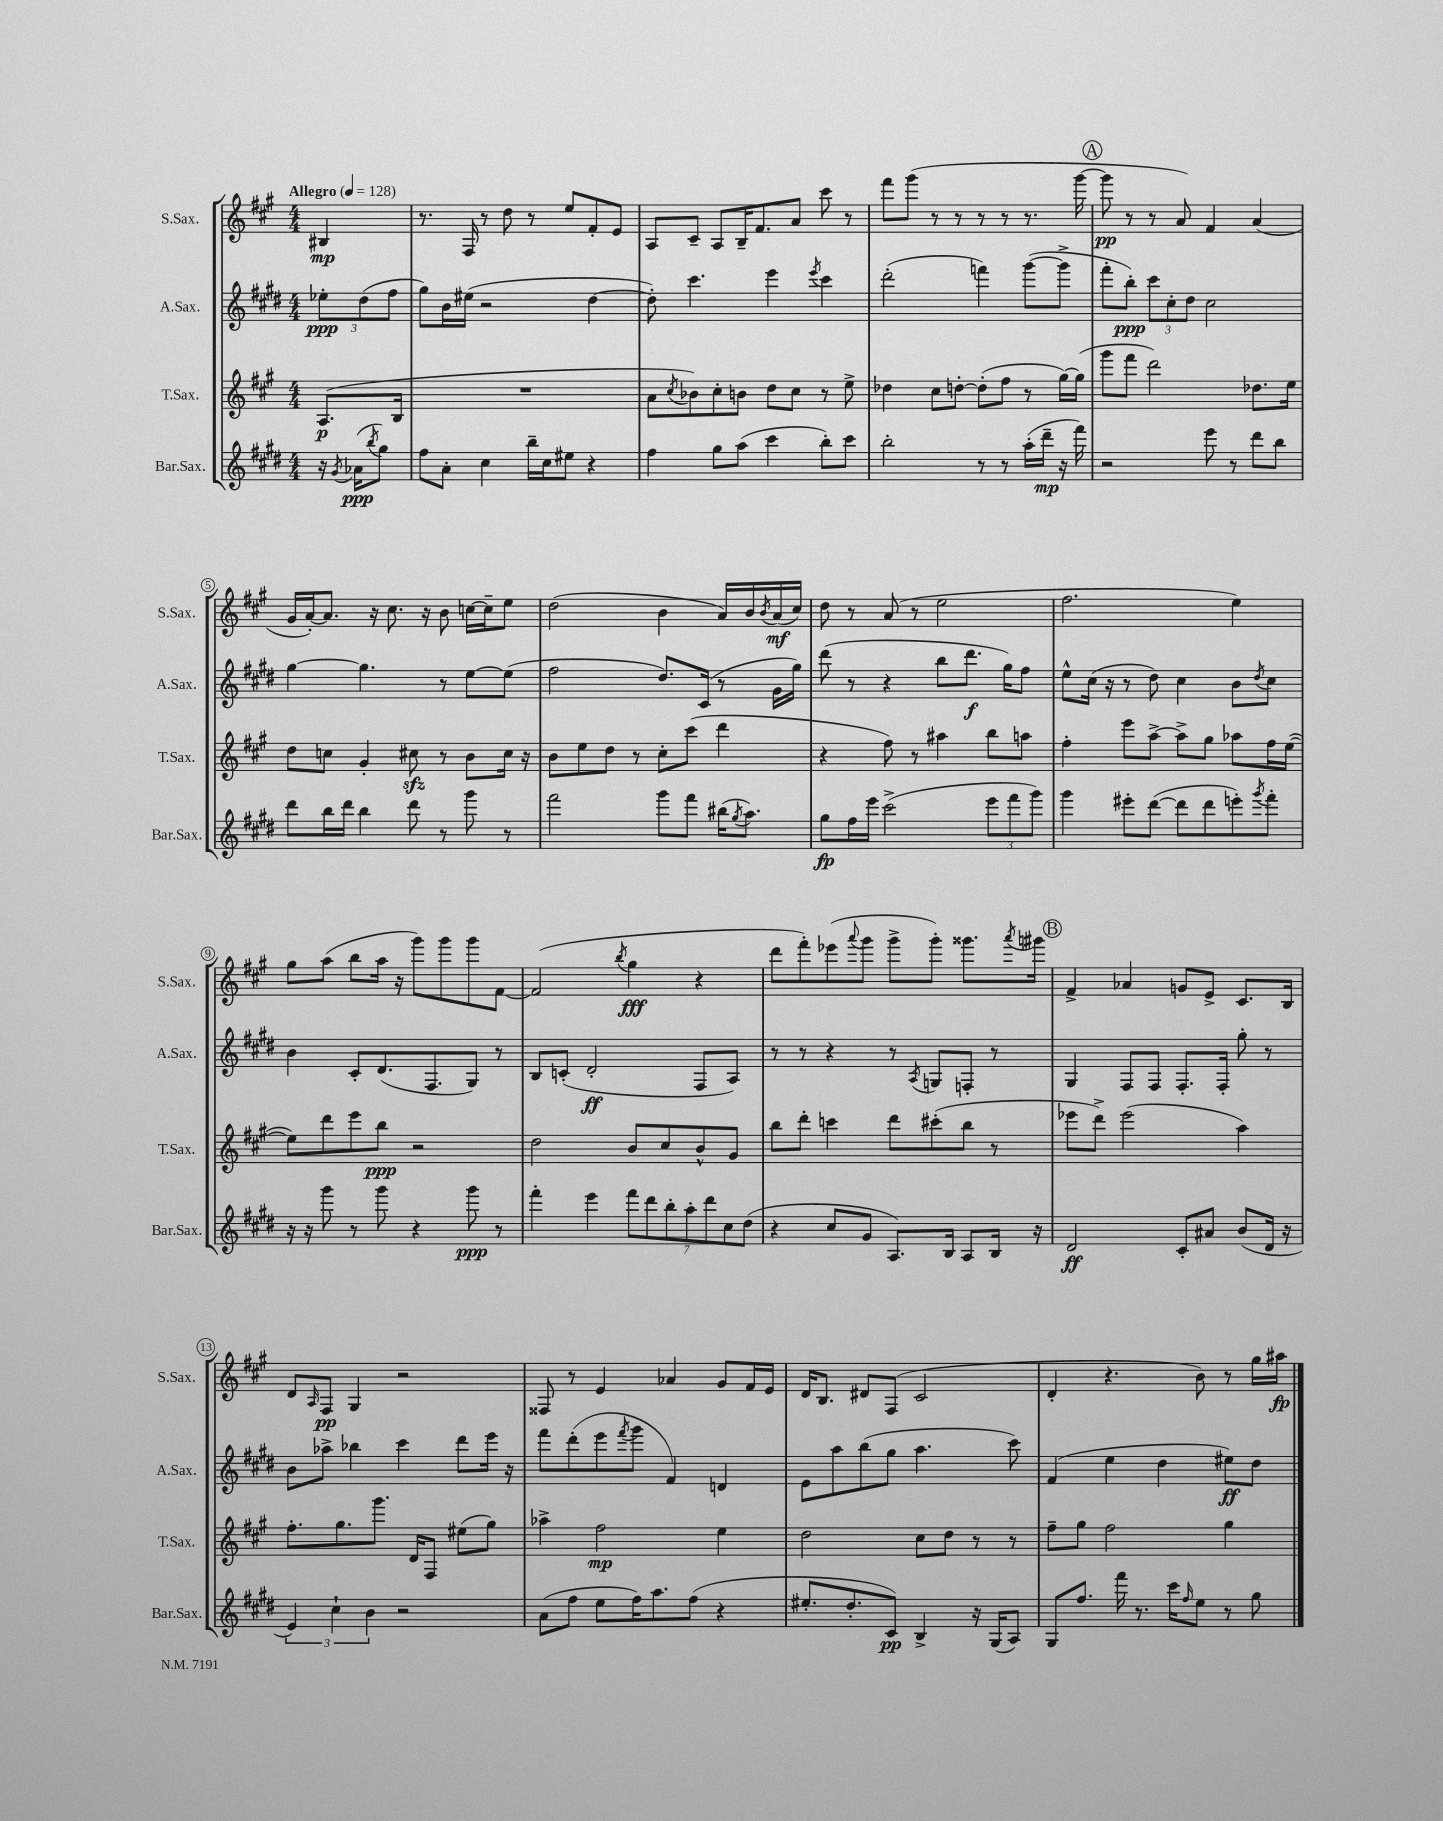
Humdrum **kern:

**kern	**dynam	**kern	**dynam	**kern	**dynam	**kern	**dynam
*part4	*part4	*part3	*part3	*part2	*part2	*part1	*part1
*staff4	*staff4	*staff3	*staff3	*staff2	*staff2	*staff1	*staff1
*I"Bar.Sax.	*	*I"T.Sax.	*	*I"A.Sax.	*	*I"S.Sax.	*
*I'Bar.Sax.	*	*I'T.Sax.	*	*I'A.Sax.	*	*I'S.Sax.	*
*clefG2	*	*clefG2	*	*clefG2	*	*clefG2	*
*k[f#c#g#d#]	*	*k[f#c#g#]	*	*k[f#c#g#d#]	*	*k[f#c#g#]	*
*M4/4	*	*M4/4	*	*M4/4	*	*M4/4	*
*MM128	*	*MM128	*	*MM128	*	*MM128	*
=	=	=	=	=	=	=	=
!	!	!	!	!	!	!LO:TX:a:B:t=Allegro	!
16r	.	(8.A/L	p	12ee-X'\L	ppp	4B#X/	mp
8qg#/	.	.	.	.	.	.	.
(16a-X\KL	ppp	.	.	.	.	.	.
.	.	.	.	(12dd#\	.	.	.
8qbb/	.	.	.	.	.	.	.
8gg#\J)	.	.	.	.	.	.	.
.	.	.	.	12ff#\J	.	.	.
.	.	16B/Jk	.	.	.	.	.
=1	=1	=1	=1	=1	=1	=1	=1
8ff#\L	.	1r	.	8gg#\L)	.	8.r	.
8a'\J	.	.	.	16b\L	.	.	.
.	.	.	.	(16ee#X\JJ	.	16F#/	.
4cc#\	.	.	.	2r	.	8r	.
.	.	.	.	.	.	8dd\	.
16bb~\LL	.	.	.	.	.	8r	.
16cc#\J	.	.	.	.	.	.	.
8ee#X\J	.	.	.	.	.	8ee/L	.
4r	.	.	.	[4dd#\	.	8f#'/	.
.	.	.	.	.	.	8e/J	.
=2	=2	=2	=2	=2	=2	=2	=2
4ff#\	.	8a\L	.	8dd#'\])	.	8A/L	.
.	.	8qcc#/	.	.	.	.	.
.	.	8b-X\)	.	4.ccc#\	.	8c#~/J	.
8gg#\L	.	8cc#'\	.	.	.	8A/L	.
(8aa\J	.	8bn\J	.	.	.	16B~/K	.
.	.	.	.	.	.	8.f#/	.
4ccc#\	.	8dd\L	.	4eee\	.	.	.
.	.	8cc#\J	.	.	.	8a/J	.
.	.	.	.	8qeee/	.	.	.
8bb'\L)	.	8r	.	4ccc#\	.	8ccc#\	.
8ccc#\J	.	8ee^\	.	.	.	8r	.
=3	=3	=3	=3	=3	=3	=3	=3
2bb'\	.	4dd-X\	.	(2ddd#'\	.	8fff#\L	.
.	.	.	.	.	.	(8ggg#\J	.
.	.	8cc#\L	.	.	.	8r	.
.	.	[8ddn'\J	.	.	.	8r	.
8r	.	(8dd'\L]	.	4fffn\)	.	8r	.
8r	.	8ff#\J	.	.	.	8r	.
(16aa'\LL	.	8r	.	([8ggg#\L	.	8.r	.
16ddd#~\JJ	mp	.	.	.	.	.	.
16r	.	[16gg#\LL)	.	8ggg#^\J]	.	.	.
16fff#\)	.	(16gg#\JJ]	.	.	.	[16ggg#\	.
!!LO:REH:place=s1:t=A
=4	=4	=4	=4	=4	=4	=4	=4
2r	.	8ggg#\L	.	8fff#'\L	.	8ggg#\]	pp
.	.	8fff#\J	.	8bb'\J)	ppp	8r	.
.	.	2ddd\)	.	12ccc#\L	.	8r	.
.	.	.	.	12cc#'\	.	.	.
.	.	.	.	.	.	8a/)	.
.	.	.	.	12dd#\J	.	.	.
8eee\	.	.	.	2cc#\	.	4f#/	.
8r	.	.	.	.	.	.	.
8ddd#\L	.	8.dd-X\L	.	.	.	(4a/	.
8bb\J	.	.	.	.	.	.	.
.	.	16ee\Jk	.	.	.	.	.
!!LO:LB:g=z
=5	=5	=5	=5	=5	=5	=5	=5
8ddd#\L	.	8dd\L	.	[4gg#\	.	16g#/LL	.
.	.	.	.	.	.	[16a'/J)	.
16bb\L	.	8ccn\J	.	.	.	8.a/J]	.
16ddd#\JJ	.	.	.	.	.	.	.
4bb\	.	4g#'/	.	4.gg#\]	.	.	.
.	.	.	.	.	.	16r	.
.	.	.	.	.	.	8.cc#\	.
8ddd#\	.	8cc#Xzz\	.	.	.	.	.
.	.	.	.	.	.	16r	.
8r	.	8r	.	8r	.	8b\	.
8ggg#\	.	8b\L	.	[8ee\L	.	[16ccn\LL	.
.	.	.	.	.	.	16cc~\J]	.
8r	.	16cc#\Jk	.	(8ee\J]	.	8ee\J	.
.	.	16r	.	.	.	.	.
=6	=6	=6	=6	=6	=6	=6	=6
2fff#\	.	8b\L	.	2ff#\	.	(2dd\	.
.	.	8ee\	.	.	.	.	.
.	.	8dd\J	.	.	.	.	.
.	.	8r	.	.	.	.	.
8ggg#\L	.	8cc#'\L	.	8.dd#/L)	.	4b\	.
8fff#\J	.	(8ccc#\J	.	.	.	.	.
.	.	.	.	(16c#/Jk	.	.	.
(16bb#X\KL	.	4ddd\	.	8r	.	16a/LL)	.
8qgg#/	.	.	.	.	.	.	.
8.aa\J)	.	.	.	.	.	16b/	.
.	.	.	.	.	.	8qb/	.
.	.	.	.	16g#\LL	.	(16a/	mf
.	.	.	.	16gg#\JJ)	.	16cc#/JJ)	.
=7	=7	=7	=7	=7	=7	=7	=7
8gg#\L	fp	4r	.	(8ddd#\	.	8dd\	.
16ff#\L	.	.	.	8r	.	8r	.
16eee\JJ	.	.	.	.	.	.	.
(2ccc#^\	.	8ff#\)	.	4r	.	(8a/	.
.	.	8r	.	.	.	8r	.
.	.	4aa#X\	.	8bb\L	.	2ee\	.
.	.	.	.	8.ddd#\J	f	.	.
12eee\L	.	8bb\L	.	.	.	.	.
.	.	.	.	16gg#\KL)	.	.	.
12fff#\	.	.	.	.	.	.	.
.	.	8aan\J	.	8ff#\J	.	.	.
12ggg#\J)	.	.	.	.	.	.	.
=8	=8	=8	=8	=8	=8	=8	=8
4ggg#\	.	4ff#'\	.	8ee^^\L	.	2.ff#\	.
.	.	.	.	(16cc#\Jk	.	.	.
.	.	.	.	16r	.	.	.
8eee#X'\L	.	8eee\L	.	8r	.	.	.
([8ddd#\J	.	[8aa^\J	.	8dd#\)	.	.	.
8ddd#\L]	.	8aa^\L]	.	4cc#\	.	.	.
8ddd#\	.	8gg#\J	.	.	.	.	.
8eeen'\)	.	8aa-X\L	.	8b\L	.	4ee\)	.
8qggg#/	.	.	.	8qdd#/	.	.	.
8fff#'\J	.	16ff#\L	.	8cc#\J	.	.	.
.	.	([16ee\JJ	.	.	.	.	.
!!LO:LB:g=z
=9	=9	=9	=9	=9	=9	=9	=9
16r	.	8ee\L])	.	4b\	.	8gg#\L	.
16r	.	.	.	.	.	.	.
8ggg#\	.	8ddd\	.	.	.	(8aa\J	.
8r	.	8eee\	.	8c#'/L	.	8bb\L	.
8ggg#\	.	8bb\J	ppp	(8.d#/	.	16aa\Jk	.
.	.	.	.	.	.	16r	.
4r	.	2r	.	.	.	8ggg#\L)	.
.	.	.	.	8.F#/	.	.	.
.	.	.	.	.	.	8ggg#\	.
8ggg#\	ppp	.	.	8G#/J)	.	8ggg#\	.
8r	.	.	.	8r	.	[8f#\J	.
=10	=10	=10	=10	=10	=10	=10	=10
4fff#'\	.	2dd\	.	8B/L	.	(2f#/]	.
.	.	.	.	(8cn'/J	.	.	.
4eee\	.	.	.	2d#'/	ff	.	.
.	.	.	.	.	.	8qbb/	.
14fff#\L	.	8b/L	.	.	.	4gg#\	fff
14ddd#\	.	.	.	.	.	.	.
.	.	8cc#/	.	.	.	.	.
14bb'\	.	.	.	.	.	.	.
14aa'\	.	.	.	.	.	.	.
.	.	8b^^/	.	8F#/L	.	4r	.
14ddd#\	.	.	.	.	.	.	.
14cc#\	.	.	.	.	.	.	.
.	.	8g#/J	.	8A/J)	.	.	.
(14dd#\J	.	.	.	.	.	.	.
=11	=11	=11	=11	=11	=11	=11	=11
4r	.	8bb\L	.	8r	.	8ddd\L	.
.	.	8ddd'\J	.	8r	.	8fff#'\)	.
8cc#/L	.	4cccn\	.	4r	.	(8eee-X\	.
.	.	.	.	.	.	8qqaaa/	.
8g#/J	.	.	.	.	.	8ggg#\J	.
8.A/L)	.	8ddd\L	.	8r	.	8ggg#^\L	.
.	.	.	.	8qA/	.	.	.
.	.	(8ccc#X'\	.	8Gn/L	.	8ggg#'\J)	.
16B/Jk	.	.	.	.	.	.	.
8A/L	.	8bb\J	.	8Fn'/J	.	8.ggg##X\L	.
16B/Jk	.	8r	.	8r	.	.	.
.	.	.	.	.	.	8qaaa/	.
16r	.	.	.	.	.	16ggg#X\Jk	.
!!LO:REH:place=s1:t=B
=12	=12	=12	=12	=12	=12	=12	=12
2d#/	ff	8eee-X\L	.	4G#/	.	4f#^/	.
.	.	8ddd^\J)	.	.	.	.	.
.	.	(2eee-\	.	8F#/L	.	4a-X/	.
.	.	.	.	8F#/J	.	.	.
8c#'/L	.	.	.	8.F#'/L	.	8gn/L	.
8a#X/J	.	.	.	.	.	8e^/J	.
.	.	.	.	16F#'/Jk	.	.	.
(8b/L	.	4aa\)	.	8gg#'\	.	8.c#/L	.
16d#/Jk	.	.	.	8r	.	.	.
16r	.	.	.	.	.	16B/Jk	.
!!LO:LB:g=z
=13	=13	=13	=13	=13	=13	=13	=13
6e/)	.	8.ff#'\L	.	8b\L	.	8d/L	.
.	.	.	.	.	.	16qqA/	.
.	.	.	.	8aa-X^\J	.	8F#/J	pp
6cc#`\	.	.	.	.	.	.	.
.	.	8.gg#\	.	.	.	.	.
.	.	.	.	4bb-X\	.	4G#/	.
6b\	.	.	.	.	.	.	.
.	.	8.ggg#\J	.	.	.	.	.
2r	.	.	.	4ccc#\	.	2r	.
.	.	16d/KL	.	.	.	.	.
.	.	8F#/J	.	.	.	.	.
.	.	(8ee#X\L	.	8ddd#\L	.	.	.
.	.	8gg#\J)	.	16eee\Jk	.	.	.
.	.	.	.	16r	.	.	.
=14	=14	=14	=14	=14	=14	=14	=14
(8a\L	.	4aa-X^\	.	8fff#\L	.	8F##X/	.
8ff#\J	.	.	.	(8ddd#'\	.	8r	.
8ee\L	.	2ff#\	mp	8eee\	.	4e/	.
.	.	.	.	8qfff#/	.	.	.
16ff#\K)	.	.	.	8ggg#\J	.	.	.
8.aa\	.	.	.	.	.	.	.
.	.	.	.	4f#/)	.	4a-X/	.
(8ff#\J	.	.	.	.	.	.	.
4r	.	4ee\	.	4dn/	.	8g#/L	.
.	.	.	.	.	.	16f#/L	.
.	.	.	.	.	.	16e/JJ	.
=15	=15	=15	=15	=15	=15	=15	=15
8.ee#X'/L	.	2dd\	.	8e\L	.	16d/KL	.
.	.	.	.	.	.	8.B/J	.
.	.	.	.	8aa\	.	.	.
8.dd#'/	.	.	.	.	.	.	.
.	.	.	.	(8bb\	.	8d#X/L	.
8c#/J)	pp	.	.	8gg#\J	.	(8F#/J	.
4B^/	.	8cc#\L	.	4.aa\	.	2c#/	.
.	.	8dd\J	.	.	.	.	.
16r	.	8r	.	.	.	.	.
(16G#/KL	.	.	.	.	.	.	.
8A/J)	.	8r	.	8ccc#\)	.	.	.
=16	=16	=16	=16	=16	=16	=16	=16
8G#/L	.	8ff#~\L	.	(4f#/	.	4d'/	.
8.ff#/J	.	8gg#\J	.	.	.	.	.
.	.	2ff#\	.	4ee\	.	4.r	.
16fff#\	.	.	.	.	.	.	.
8.r	.	.	.	.	.	.	.
.	.	.	.	4dd#\	.	.	.
16ccc#\KL	.	.	.	.	.	.	.
16qqff#/	.	.	.	.	.	.	.
8ee\J	.	.	.	.	.	8b\)	.
8r	.	4gg#\	.	8ee#X\L)	ff	8r	.
8gg#\	.	.	.	8dd#\J	.	16gg#\LL	.
.	.	.	.	.	.	16aa#X\JJ	fp
==	==	==	==	==	==	==	==
*-	*-	*-	*-	*-	*-	*-	*-
